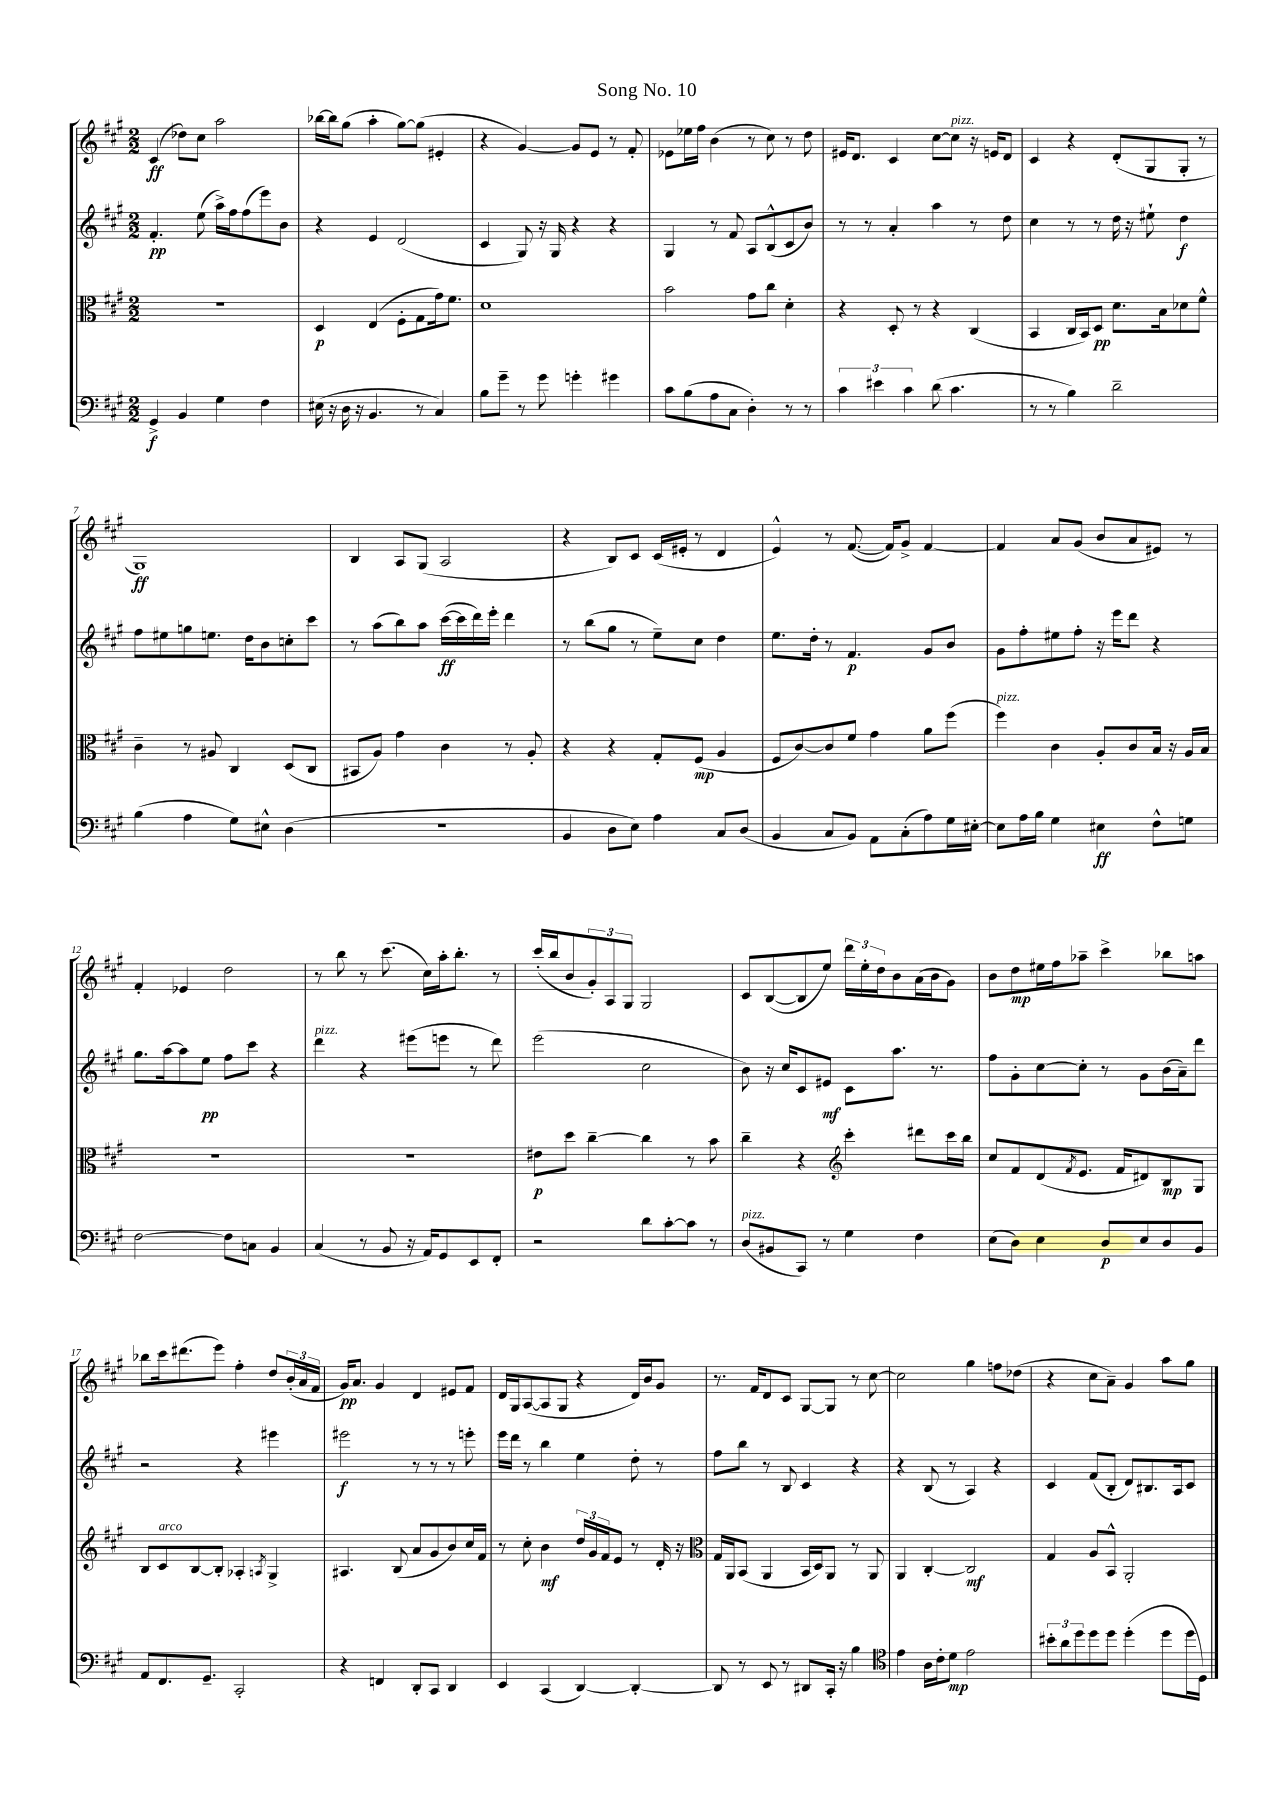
\header { title = "Song No. 10" }
<<
\new StaffGroup <<
\new Staff = "s0" {
    \clef treble \key a \major \numericTimeSignature \time 2/2
    cis'4\ff( des''8) cis''8 a''2 |
    bes''16~ bes''16 gis''8( a''4-. gis''8~) gis''8( eis'4-. |
    r4 gis'4~) gis'8 e'8 r8 fis'8-. |
    ees'8 ees''16 fis''16 b'4( r8 cis''8) r8 d''8 |
    eis'16 d'8. cis'4 cis''8~ cis''8^\markup { \italic "pizz." } r16 e'16 d'8 |
    cis'4 r4 d'8-.( gis8 gis8-. r8 |
    gis1\ff) |
    b4 a8 gis8( a2 |
    r4 b8) cis'8 cis'16( eis'16-. r8 d'4 |
    e'4-^) r8 fis'8.~( fis'16) gis'8-> fis'4~ |
    fis'4 a'8 gis'8( b'8 a'8 eis'8) r8 |
    fis'4-. ees'4 d''2 |
    r8 b''8 r8 cis'''8.( cis''16) a''16-. b''8.-. r8 |
    cis'''16-.( b''16 b'8 \tuplet 3/2 { gis'8-.) a8 gis8 } gis2 |
    cis'8 b8~( b8 e''8) \tuplet 3/2 { d'''16 e''16-. d''16 } b'8 a'16( b'16 gis'8) |
    b'8 d''8\mp eis''16 fis''16 aes''8-- cis'''4-> bes''8 a''8 |
    bes''8 cis'''16 dis'''8.( e'''8) fis''4-. d''8 \tuplet 3/2 { b'16-.( a'16 fis'16 } |
    gis'16\pp) a'8. gis'4 d'4 eis'8 fis'8 |
    d'16 gis16 a8~( a8 gis8 r4 d'16) b'16 gis'8 |
    r8. fis'16 d'8 cis'8 gis8~ gis8 r8 cis''8~ |
    cis''2 gis''4 f''8 des''8( |
    r4 cis''8 a'8--) gis'4 a''8 gis''8 \bar "|." |
}
\new Staff = "s1" {
    \clef treble \key a \major \numericTimeSignature \time 2/2
    fis'4.-.\pp e''8( a''16->) fis''16 fis''8( e'''8) b'8 |
    r4 e'4 d'2( |
    cis'4 gis8) r16 gis16 r4 r4 |
    gis4 r8 fis'8 a8 b8-^( cis'8 b'8) |
    r8 r8 a'4-. a''4 r8 d''8 |
    cis''4 r8 r8 d''16 r16 eis''8-! d''4\f |
    fis''8 eis''8 g''8 e''8. d''16 b'8 c''8-. cis'''8 |
    r8 a''8( b''8) a''8 cis'''16~\ff( cis'''16 d'''16) e'''16-. d'''4 |
    r8 b''8( gis''8 r8 e''8--) cis''8 d''4 |
    e''8. d''16-. r8 fis'4.\p gis'8 b'8 |
    gis'8 fis''8-. eis''8 fis''8-. r16 e'''16 d'''8 r4 |
    gis''8. a''16~ a''8 e''8\pp fis''8 cis'''8 r4 |
    d'''4^\markup { \italic "pizz." } r4 eis'''8( e'''8 r8 d'''8) |
    e'''2( cis''2 |
    b'8) r16 cis''16 cis'8 eis'8\mf cis'8 a''8. r8. |
    fis''8 gis'8-. cis''8~ cis''8-. r8 gis'8 b'16( a'16--) d'''8 |
    r2 r4 eis'''4 |
    eis'''2\f r8 r8 r8 e'''8-. |
    e'''16 d'''16 r8 b''4 e''4 d''8-. r8 |
    fis''8 b''8 r8 b8 cis'4 r4 |
    r4 b8( r8 a4) r4 |
    cis'4 fis'8( b8-. d'8) bis8. a16 cis'8 \bar "|." |
}
\new Staff = "s2" {
    \clef alto \key a \major \numericTimeSignature \time 2/2
    R1 |
    d4\p e4( fis8-. gis8 gis'16) fis'8. |
    d'1 |
    b'2 gis'8 cis''8 d'4-. |
    r4 d8-. r8 r4 cis4( |
    b,4 cis16 b,16) d8\pp d'8. b16 des'8 fis'8-^ |
    cis'4-- r8 ais8 cis4 d8( cis8 |
    bis,8 a8) gis'4 cis'4 r8 a8-. |
    r4 r4 gis8-. fis8\mp( a4 |
    fis8 cis'8~) cis'8 fis'8 gis'4 a'8 fis''8( |
    fis''4^\markup { \italic "pizz." }) cis'4 a8-. cis'8 b16 r16 a16 b16 |
    R1 |
    R1 |
    eis'8\p d''8 cis''4~-- cis''4 r8 b'8 |
    cis''4-- r4 \clef treble cis'''4-. dis'''8 cis'''16 b''16 |
    cis''8 fis'8 d'8( \acciaccatura { fis'8 } e'8. fis'16 dis'8) b8\mp gis8 |
    b8 cis'8^\markup { \italic "arco" } b8~ b8-. aes4-. \acciaccatura { a8 } gis4-> |
    ais4. b8( a'8 gis'8 b'8) cis''16 fis'16 |
    r8 cis''8-. b'4\mf \tuplet 3/2 { d''16 gis'16 fis'16 } e'8 r8 d'16-. r16 |
    \clef alto gis16 a,16 b,8( a,4 b,16 d16) a,8 r8 a,8 |
    a,4 cis4~-. cis2\mf |
    gis4 a8 b,8-^ a,2-. \bar "|." |
}
\new Staff = "s3" {
    \clef bass \key a \major \numericTimeSignature \time 2/2
    gis,4->\f b,4 gis4 fis4 |
    eis16( r16 d16 r16 b,4. r8 cis4) |
    b8 gis'8-- r8 gis'8 g'4-. gis'4 |
    cis'8 b8( a8 cis8 d4-.) r8 r8 |
    \tuplet 3/2 { cis'4 eis'4 cis'4 } d'8( cis'4. |
    r8 r8 b4) d'2-- |
    b4( a4 gis8) eis8-^ d4( |
    R1 |
    b,4 d8 e8) a4 cis8 d8( |
    b,4 cis8 b,8) a,8 cis8-.( a8) gis16 eis16~-. |
    eis8 a16 b16 gis4 eis4\ff fis8-^ g8 |
    fis2~ fis8 c8 b,4 |
    cis4( r8 b,8 r16 a,16) gis,8 e,8 fis,8-. |
    r2 d'8 cis'8~-. cis'8 r8 |
    d8^\markup { \italic "pizz." }( bis,8 cis,8) r8 gis4 fis4 |
    e8( d8) e4 d8\p e8 d8 b,8 |
    a,8 fis,8. gis,8.-- cis,2-. |
    r4 f,4 d,8-. cis,8 d,4 |
    e,4 cis,4( d,4~) d,4~-. |
    d,8 r8 e,8 r8 dis,8 cis,16-. r16 b4 |
    \clef tenor e'4 a16 cis'16-. d'8\mp e'2 |
    \tuplet 3/2 { bis'8-. a'8 d''8 } d''8 d''8 d''4-.( d''8 d''16 d16) \bar "|." |
}
>>
>>
